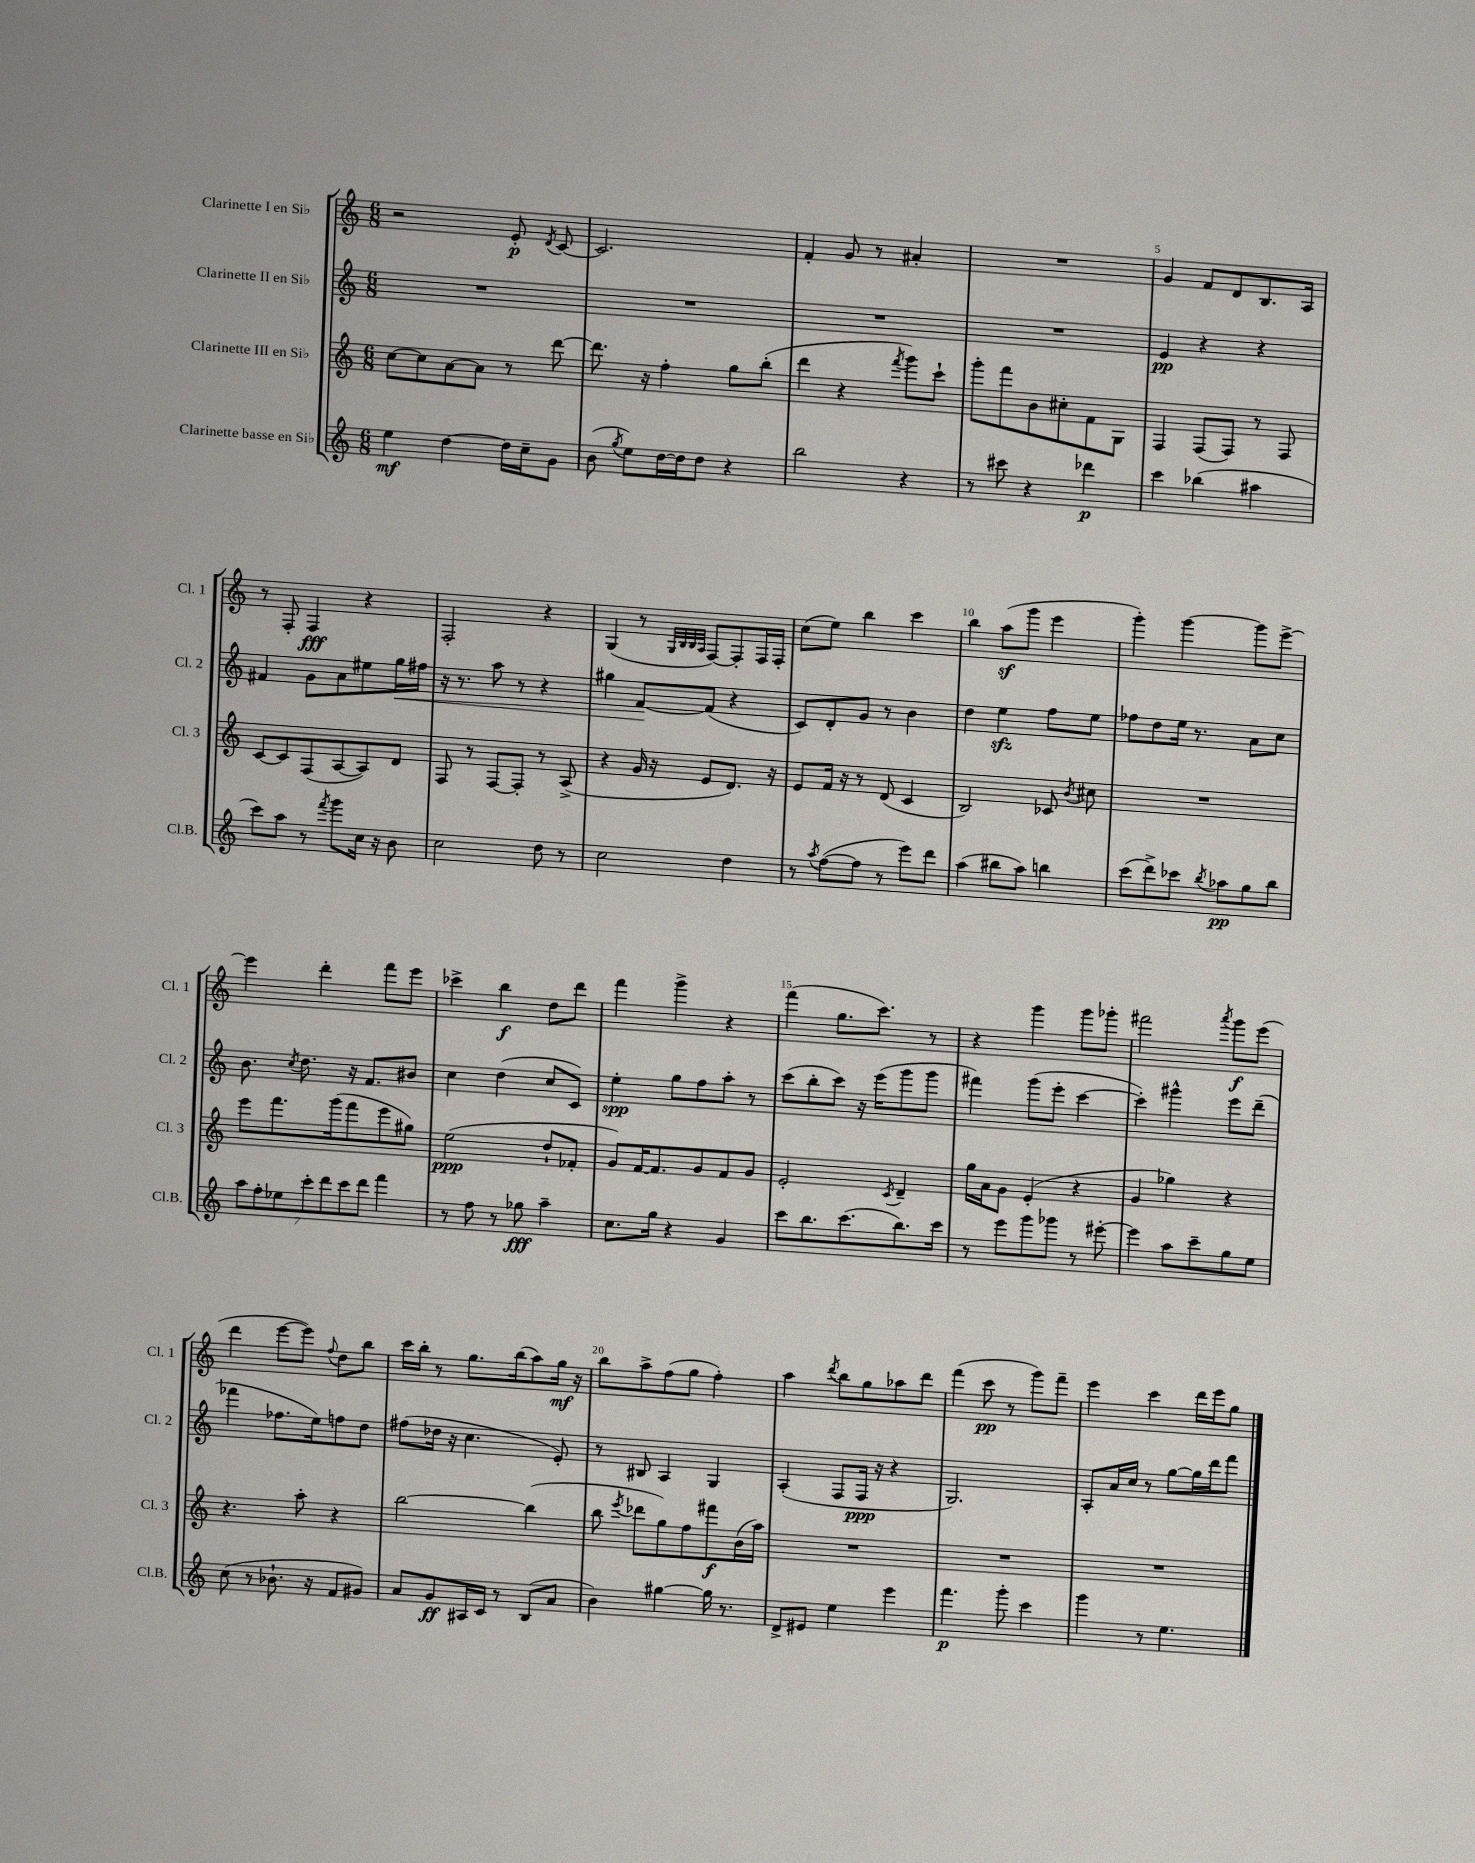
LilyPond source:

<<
\new StaffGroup <<
\new Staff = "s0" \with { instrumentName = "Clarinette I en Sib" shortInstrumentName = "Cl. 1" } {
    \clef treble \key c \major \numericTimeSignature \time 6/8
    \autoBeamOff r2 e'8-.\p \acciaccatura { d'8 } c'8~ |
    c'2. |
    f'4-. g'8 r8 ais'4-. |
    R2. |
    g'4 f'8[ d'8 b8. a16] |
    r8 f8-. f4\fff r4 |
    f2-. r4 |
    g4( r8 \grace { g32[ b32 b32 a32] } f8[~) f8-. f16 f16]-. |
    c''8[( e''8]) b''4 c'''4 |
    b''4 a''8[\sf( g'''8] e'''4 |
    g'''4-.) g'''4~ g'''8[ e'''8]~-> |
    e'''4 d'''4-. f'''8[ e'''8] |
    ces'''4-> b''4\f d''8[ d'''8] |
    f'''4 g'''4-> r4 |
    f'''4( g''8.[ c'''8.]) r8 |
    r4 g'''4 g'''8[ ges'''8]-. |
    fis'''2 \acciaccatura { a'''8 } g'''8[\f e'''8]( |
    d'''4 e'''8[~ e'''8]) \appoggiatura { f''8 } d''8[ b''8] |
    c'''16[ b''16]-. r8 g''8.[ b''16( a''8) g''16]\mf r16 |
    b''8[ a''8-> f''8( g''8] f''4-.) |
    a''4 \acciaccatura { d'''8 } b''8[ g''8 aes''8 d'''8] |
    f'''4( c'''8\pp r8 g'''8[) f'''8]-- |
    e'''4 c'''4 d'''16[ e'''16 g''8] \bar "|." |
}
\new Staff = "s1" \with { instrumentName = "Clarinette II en Sib" shortInstrumentName = "Cl. 2" } {
    \clef treble \key c \major \numericTimeSignature \time 6/8
    \autoBeamOff R2. |
    R2. |
    R2. |
    R2. |
    e'4\pp r4 r4 |
    fis'4 g'8[ a'8 eis''8 g''16\< fis''16] |
    r16 r8. a''8 r8 r4 |
    gis''4 f'8[~\! f'8]( r4 |
    c'8[) d'8-. g'8] r8 b'4 |
    d''4 e''4\sfz f''8[ e''8] |
    fes''8[ d''8 e''16] r8. a'8[ c''8] |
    b'8. \acciaccatura { c''8 } d''8. r16 f'8.[ bis'8] |
    c''4 d''4( c''8[ c'8]) |
    e''4-.\spp g''8[ f''8 a''8]-. r8 |
    c'''8[( b''8-. c'''8]) r16 e'''16[( g'''8 g'''8] |
    fis'''4) g'''8[( e'''8]-. c'''4~ |
    c'''4-.) gis'''4-^ e'''8[ d'''8]--( |
    fes'''4 fes''8.[ e''16) f''8 d''8] |
    fis''8[( des''16] r16 c''4. e'8-.) |
    r8 bis8 a4 g4 |
    a4-.( f8[ f16]\ppp r16 r4 |
    g2.) |
    a8[-. a'16 c''16] r8 g''8[~ g''16 d'''16 f'''8] \bar "|." |
}
\new Staff = "s2" \with { instrumentName = "Clarinette III en Sib" shortInstrumentName = "Cl. 3" } {
    \clef treble \key c \major \numericTimeSignature \time 6/8
    \autoBeamOff c''8[~ c''8 a'8~ a'8] r8 d'''8~ |
    d'''8. r16 f''4-. g''8[ b''8]-.( |
    d'''4 r4 \acciaccatura { f'''8 } g'''8[) c'''8]-! |
    g'''8[-. f'''8 b'8 cis''8-. f'8 g8] |
    f4 f8[( f8]) r8 f8 |
    c'8[~ c'8 f8( a8~ a8) d'8] |
    f8 r8 f8[~ f8]-. r8 a8->( |
    r4 g'16 r16 e'8[ d'8.]) r16 |
    e'8[ f'16] r16 r8 d'8( c'4 |
    b2) ces'8 \acciaccatura { b'8 } cis''8 |
    R2. |
    e'''8[ f'''8. g'''16( f'''8 e'''8 gis''8]) |
    e''2\ppp( d''8[-! fes'8]-. |
    g'8[) f'16~ f'8. g'8 f'8 g'8] |
    e'2-. \acciaccatura { c'8 } d'4-- |
    g''16[ a'16 g'8] e'4-.( r4 |
    g'4 ges''4) r4 |
    r4. a''8-. r4 |
    b''2~ b''4( |
    b''8 \acciaccatura { e'''8 } des'''8[ g''8) f''8 fis'''8\f b'16( a''16]) |
    R2. |
    R2. |
    R2. \bar "|." |
}
\new Staff = "s3" \with { instrumentName = "Clarinette basse en Sib" shortInstrumentName = "Cl.B." } {
    \clef treble \key c \major \numericTimeSignature \time 6/8
    \autoBeamOff e''4\mf d''4~ d''16[ c''16-- g'8] |
    b'8( \acciaccatura { g''8 } e''8[) d''16~ d''16 d''8] r4 |
    b''2 r4 |
    r8 cis'''8 r4 des'''4\p |
    c'''4 bes''4( ais''4 |
    c'''8[) a''8] r8 \acciaccatura { f'''8 } g'''8[ c''16] r16 b'8 |
    c''2 d''8 r8 |
    c''2 d''4 |
    r8 \acciaccatura { a''8 } f''8[~( f''8] r8 e'''8[) d'''8] |
    a''4( bis''8[ a''8]) b''4 |
    c'''8[( d'''8->) ces'''8] \acciaccatura { b''8 } aes''8[\pp g''8 b''8] |
    \tuplet 7/4 { a''8[ f''8-. ees''8 c'''8-. d'''8 c'''8 d'''8] } f'''4 |
    r8 f''8 r8 ges''8\fff a''4-- |
    c''8.[ g''16] r4 g'4 |
    c'''8[ b''8. c'''8.( b''8.) c'''16] |
    r8 e'''8[ g'''8 ges'''8] r8 eis'''8~-. |
    eis'''4 a''8[ c'''8-- g''8 e''8] |
    c''8( r8 bes'8.-! r16 f'8[ gis'8]) |
    a'8[ g'8\ff ais16 c'16] r8 b8[( a'8] |
    b'4) gis''4~ gis''16 r8. |
    d'8[-> eis'8] e''4 e'''4 |
    f'''4.\p g'''8-. c'''4 |
    g'''4 r8 e''4. \bar "|." |
}
>>
>>
\layout { \context { \Score \override BarNumber.break-visibility = ##(#f #t #t) barNumberVisibility = #(every-nth-bar-number-visible 5) } }
